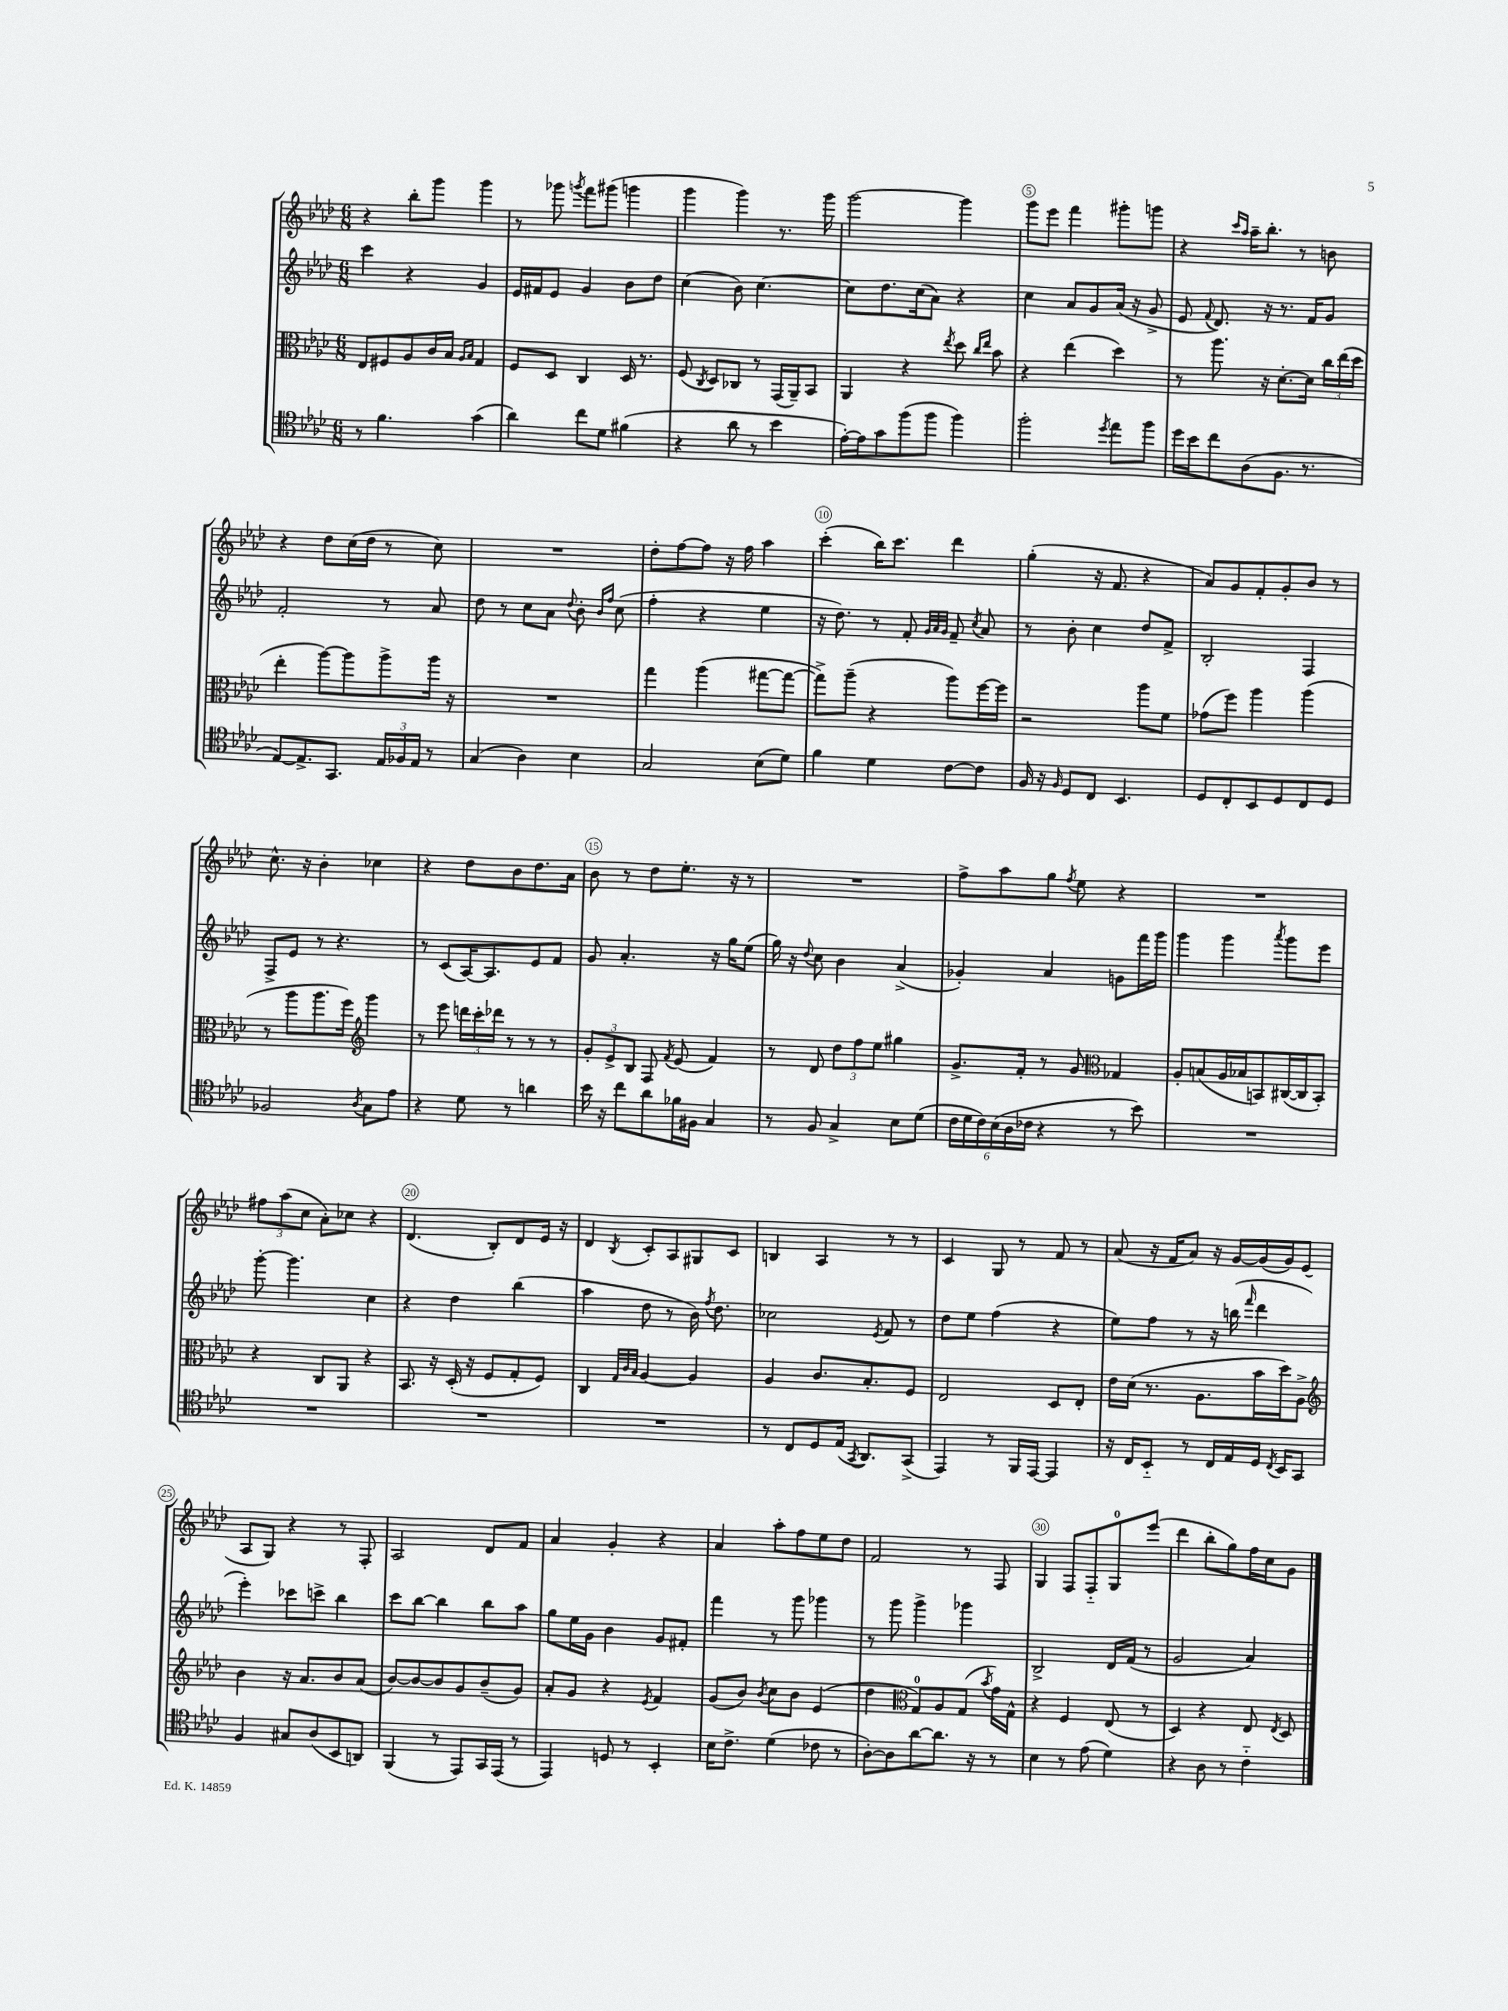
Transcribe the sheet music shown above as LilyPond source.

<<
\new StaffGroup <<
\new Staff = "s0" {
    \clef treble \key aes \major \numericTimeSignature \time 6/8
    \autoBeamOff r4 bes''8[-. g'''8] g'''4 |
    r8 ges'''8 \acciaccatura { g'''8 } f'''8[ gis'''8]( g'''4 |
    g'''4 g'''4) r8. g'''16 |
    g'''2~ g'''4 |
    g'''8[ ees'''8] f'''4 gis'''8[-. g'''8] |
    r4 \grace { c'''16[ aes''16] } aes''16[-- bes''8.]-. r8 b'8 |
    r4 des''8[ c''16( des''16] r8 c''8) |
    R2. |
    des''8[-. f''8~ f''8] r16 f''16 aes''4 |
    c'''4-.( bes''16[) c'''8.] des'''4 |
    g''4-.( r16 f'8. r4 |
    aes'8[) g'8 f'8-. g'8-. bes'8] r8 |
    c''8.-^ r16 bes'4-. ces''4 |
    r4 des''8[ bes'8 des''8. aes'16] |
    bes'8 r8 des''8[ ees''8.]-. r16 r8 |
    R2. |
    f''8[-> aes''8 g''8] \acciaccatura { f''8 } ees''8 r4 |
    R2. |
    \tuplet 3/2 { fis''8[ aes''8( c''8] } aes'8[-.) ces''8] r4 |
    des'4.( bes8[-.) des'8 ees'16] r16 |
    des'4 \acciaccatura { bes8 } c'8[-. aes8 gis8 c'8] |
    b4 aes4 r8 r8 |
    c'4 g8 r8 f'8 r8 |
    aes'8( r16 f'16[ aes'8]) r16 g'16[~ g'16( g'16) ees'8]( |
    aes8[ g8]) r4 r8 f8-. |
    aes2 des'8[ f'8] |
    aes'4 g'4-. r4 |
    aes'4 aes''8[-. f''8 ees''8 des''8] |
    f'2 r8 f8 |
    g4 f8[ f8-_ g8-0 ees'''8]( |
    des'''4 bes''8[-. g''8) f''16 c''16 g'8] \bar "|." |
}
\new Staff = "s1" {
    \clef treble \key aes \major \numericTimeSignature \time 6/8
    \autoBeamOff c'''4 r4 g'4 |
    ees'16[ fis'16 ees'8] g'4 bes'8[ des''8] |
    c''4( bes'8) c''4.~ |
    c''8[ des''8. c''16( aes'8]) r4 |
    c''4 aes'8[ g'8 aes'16]( r16 g'8-> |
    ees'8 \appoggiatura { f'8 } des'8.) r16 r8. f'16[ g'8] |
    f'2-. r8 aes'8 |
    des''8 r8 c''8[ aes'8] \appoggiatura { des''8 } bes'8-. \grace { bes'16[ f''16] } c''8( |
    f''4-. r4 ees''4 |
    r16 des''8.) r8 f'8-. \grace { g'32[ aes'32 g'32] } f'8-- \acciaccatura { c''8 } aes'8 |
    r8 bes'8-. c''4 des''8[ f'8]-> |
    bes2-. f4 |
    f8[-> ees'8] r8 r4. |
    r8 c'8[( aes16~) aes8. ees'8 f'8] |
    g'8 aes'4.-. r16 g''16[ ees''8]( |
    g''16) r16 \appoggiatura { des''8 } c''8 bes'4 aes'4->( |
    ges'4-.) aes'4 g'8[ f'''16 g'''16] |
    g'''4 g'''4 \acciaccatura { aes'''8 } g'''8[ ees'''8] |
    g'''8~-. g'''4. c''4 |
    r4 des''4 bes''4( |
    aes''4 des''8 r8 bes'16) \acciaccatura { f''8 } des''8. |
    ces''2 \acciaccatura { ees'8 } f'8 r8 |
    des''8[ ees''8] f''4( r4 |
    ees''8[) f''8] r8 r16 b''16( \grace { f'''16 } des'''4 |
    ees'''4-.) ces'''8[ c'''8]-> bes''4 |
    c'''8[ bes''8]~ bes''4 bes''8[ aes''8] |
    g''8[ ees''16 g'16] bes'4 g'8[ fis'8]-. |
    f'''4 r8 g'''8 ges'''4 |
    r8 g'''8 g'''4-> ges'''4 |
    bes2-> des'16[ f'16]( r8 |
    g'2 aes'4) \bar "|." |
}
\new Staff = "s2" {
    \clef alto \key aes \major \numericTimeSignature \time 6/8
    \autoBeamOff ees8[ fis8 aes8 c'16 bes16] \grace { aes16[ bes16] } g4 |
    f8[ des8] c4 des16 r8. |
    f8( \acciaccatura { c8 } des8[) ces8] r8 g,16[( aes,16--) bes,8] |
    aes,4 r4 \acciaccatura { ees''8 } des''8 \grace { c''16[ ees''16] } bes'8 |
    r4 ees''4( des''4) |
    r8 aes''8. r16 des'8.[~-. des'16] \tuplet 3/2 { c''16[ ees''16( des''16] } |
    ees''4-. aes''8[~) aes''8 aes''8-> aes''16] r16 |
    R2. |
    g''4 aes''4( gis''8[~ gis''8]~ |
    gis''8[->) aes''8]--( r4 aes''8[) f''16~ f''16] |
    r2 aes''8[ f'8] |
    ges'8[( f''8]) aes''4 aes''4( |
    r8 aes''8[ aes''8. f''16]) \clef treble g'''4 |
    r8 ees'''8 \tuplet 3/2 { d'''16[ c'''16-. des'''16] } r8 r8 r8 |
    \tuplet 3/2 { g'8[-. ees'8-> bes8] } f8 \acciaccatura { f'8 } ees'8( f'4) |
    r8 des'8 \tuplet 3/2 { des''8[ f''8 ees''8] } gis''4 |
    g'8.[-> f'16]-. r8 g'8 \clef alto ges4 |
    aes8[-. b8( aes16 bes16 b,8) cis16~( cis16 b,8]-.) |
    r4 c8[ aes,8] r4 |
    bes,8. r16 des16-.( r16 f8[ g8-. f8]) |
    c4 \grace { g32[ c'32 bes32] } aes4~ aes4 |
    aes4 c'8.[ bes8.-. f8] |
    ees2 des8[ ees8]-. |
    ees'16[ des'16]( r8. aes8.[ bes'16 des''16) aes8]-> |
    \clef treble bes'4 r16 aes'8.[ bes'8 aes'8]( |
    bes'8[~) bes'8~ bes'8 g'8 bes'8--( g'8]) |
    aes'8[-. g'8] r4 \acciaccatura { ees'8 } f'4 |
    g'8[( bes'8]) \acciaccatura { bes'8 } c''8[ bes'8] ees'4( |
    des''4 \clef alto g8[-0) aes8 g8]( \acciaccatura { bes'8 } g'16[) g16]-^ |
    r4 f4 ees8( r8 |
    des4) r4 ees8 \acciaccatura { ees8 } des8 \bar "|." |
}
\new Staff = "s3" {
    \clef tenor \key aes \major \numericTimeSignature \time 6/8
    \autoBeamOff r8 f'4. g'4( |
    aes'4) c''8[ des'8] fis'4( |
    r4 aes'8 r8 bes'4 |
    ees'16[~-.) ees'16 g'8 f''8( f''8] f''4) |
    f''2-. \acciaccatura { des''8 } ees''8[ f''8] |
    des''16[ bes'16 c''8 aes8( f8.] r8. |
    ees8[~) ees8.-> g,8.] \tuplet 3/2 { ees16[ fes16 ees16] } r8 |
    g4( aes4) bes4 |
    g2 bes8[( des'8]) |
    f'4 des'4 c'8[~ c'8] |
    f16 r16 \grace { f16 } des8[ c8] bes,4. |
    des8[ c8-. bes,8 des8 c8 des8] |
    fes2 \acciaccatura { aes8 } g8[ ees'8] |
    r4 des'8 r8 a'4 |
    bes'16 r16 c''8[ aes'8 fes'16 fis16] g4 |
    r8 f8 g4-> bes8[ des'8]( |
    \tuplet 6/4 { c'16[ des'16 c'16) bes16( aes16 ces'16] } r4 r8 bes'8) |
    R2. |
    R2. |
    R2. |
    R2. |
    r8 c8[ des8 ees16]( \acciaccatura { g,8 } aes,8.[) g,8]->( |
    ees,4) r8 f,16[ ees,16]~ ees,4 |
    r16 c16[ bes,8]-_ r8 c16[ ees16 des16] \acciaccatura { c8 } bes,16[ g,8] |
    f4 gis8[ aes8( bes,8 a,8]) |
    f,4( r8 ees,8[) g,16 ees,16]( r8 |
    ees,4) d8 r8 bes,4-. |
    bes16[ c'8.]-> des'4( ces'8 r8 |
    aes8[~-.) aes8 aes'8~ aes'8.] r16 r8 |
    bes4 r8 ees'8( des'4) |
    r4 aes8 r8 c'4-_ \bar "|." |
}
>>
>>
\layout { \context { \Score \override BarNumber.break-visibility = ##(#f #t #t) barNumberVisibility = #(every-nth-bar-number-visible 5) \override BarNumber.stencil = #(make-stencil-circler 0.1 0.3 ly:text-interface::print) } }
